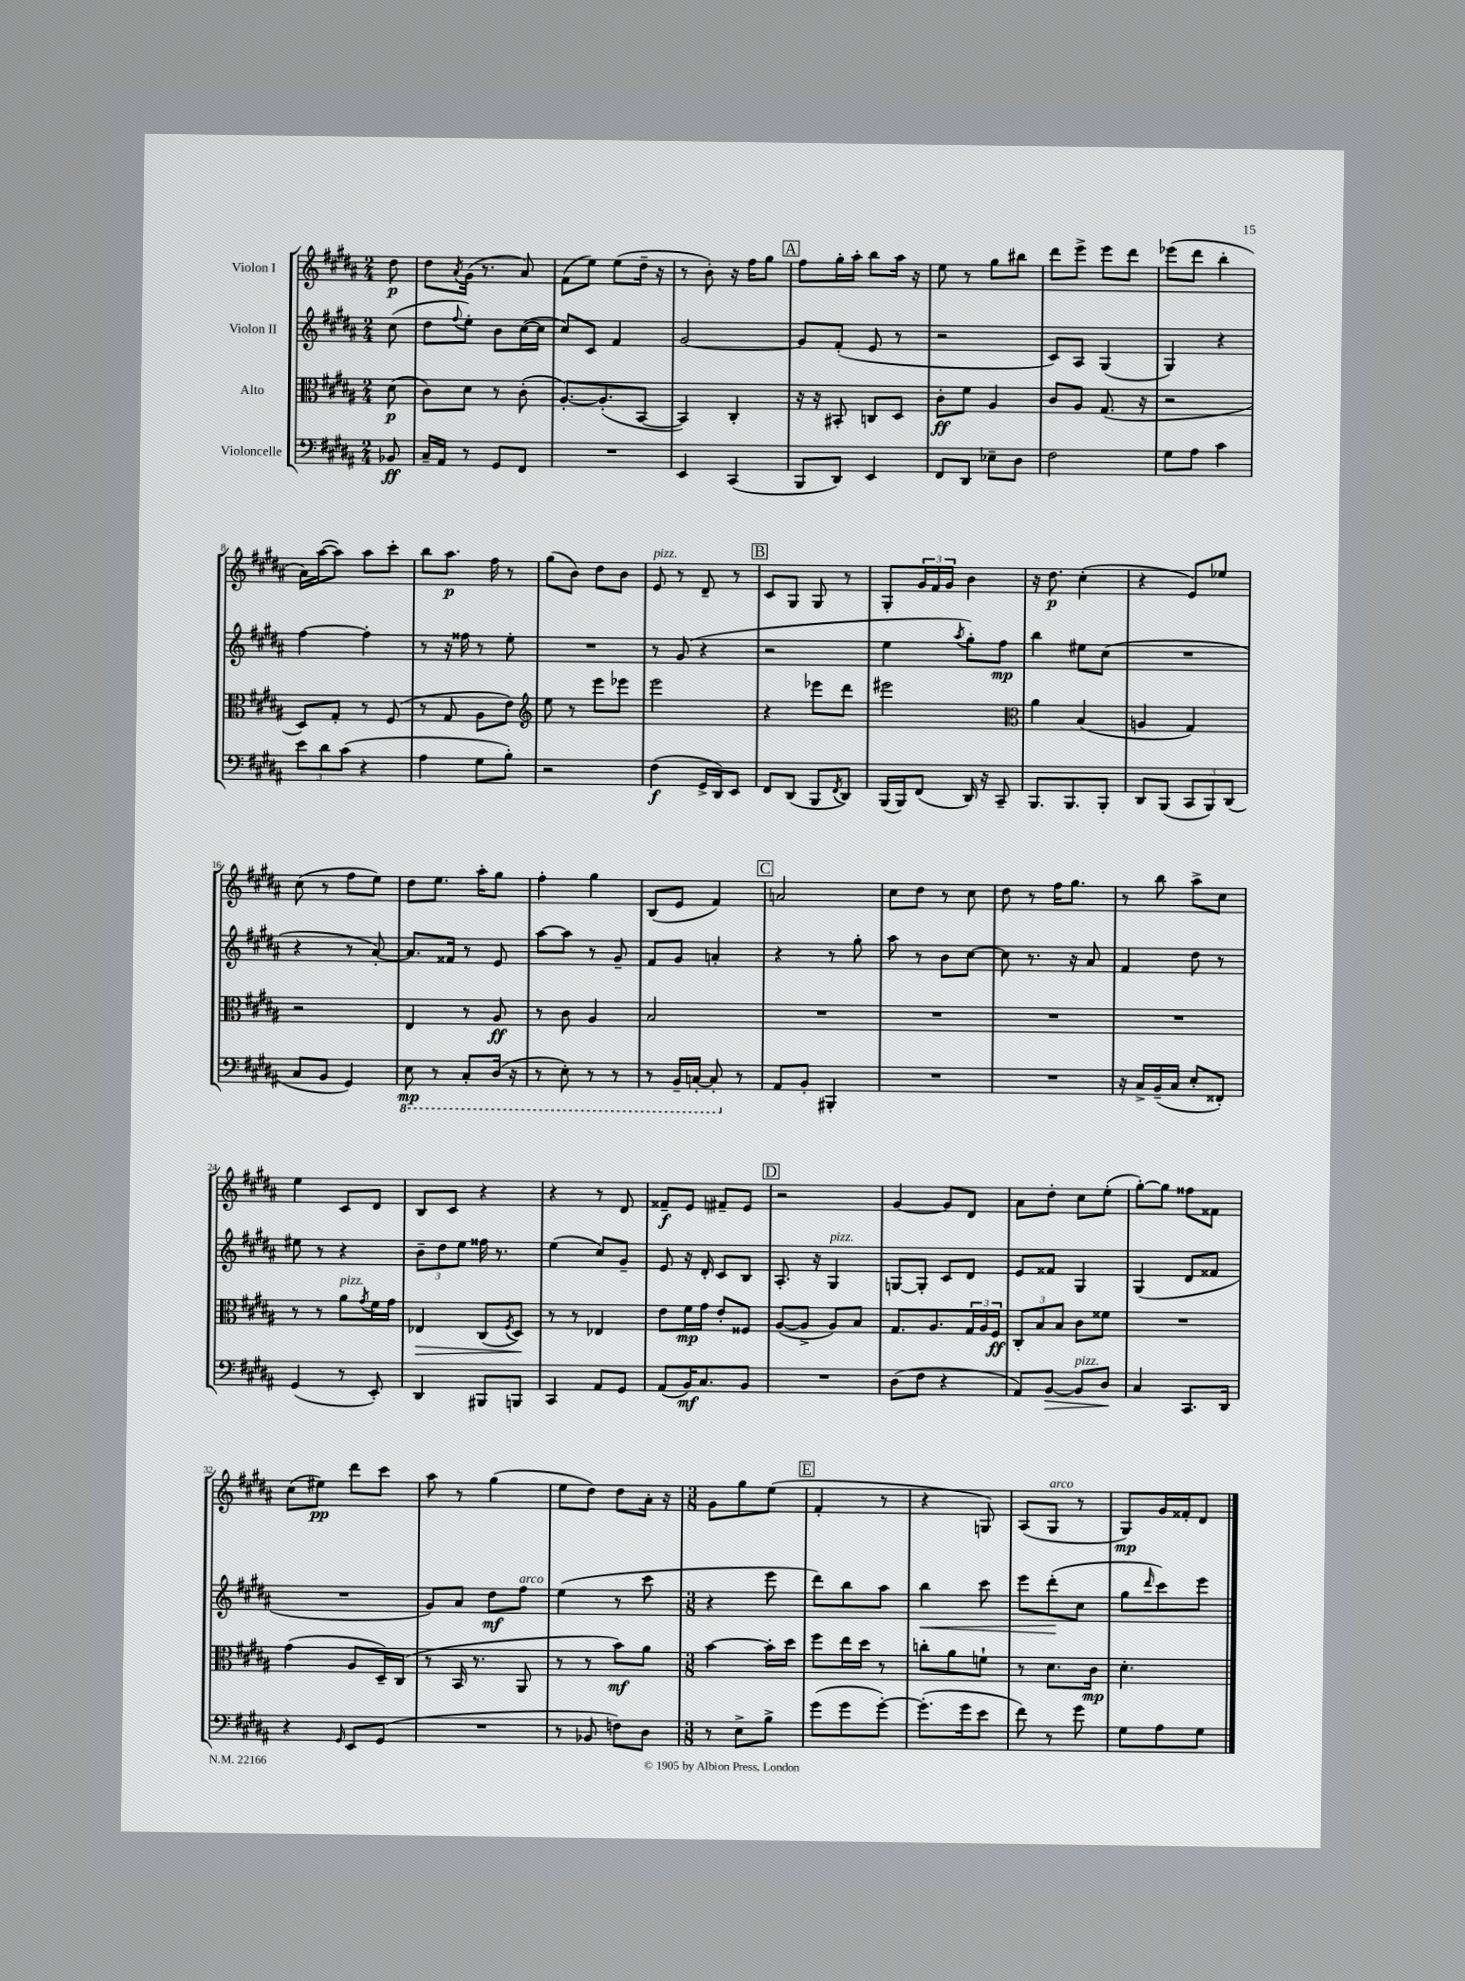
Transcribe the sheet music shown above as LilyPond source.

<<
\new StaffGroup <<
\new Staff = "s0" \with { instrumentName = "Violon I" } {
    \clef treble \key b \major \numericTimeSignature \time 2/4 \partial 8
    dis''8\p |
    dis''8 \acciaccatura { ais'8 } gis'16( r8. ais'8) |
    fis'8( e''8) e''8( dis''16-- r16 |
    r8 b'8-.) r16 fis''16 gis''8 |
    \mark \markup { \box "A" } fis''8 gis''16-. ais''16-. b''8 ais''16 r16 |
    e''8 r8 gis''8 bis''8 |
    dis'''8 e'''8-> e'''8 dis'''8 |
    ees'''8( dis'''8 b''4-. |
    ais'16) ais''16~( ais''8) ais''8 cis'''8-. |
    b''8 ais''8.\p fis''16 r8 |
    gis''8( b'8) dis''8 b'8 |
    e'8^\markup { \italic "pizz." } r8 dis'8-- r8 |
    \mark \markup { \box "B" } cis'8 gis8 gis8 r8 |
    gis8-. \tuplet 3/2 { gis'16 fis'16 gis'16 } b'4 |
    r16 dis''8.\p cis''4-.( |
    r4 e'8) ees''8 |
    cis''8( r8 fis''8 e''8) |
    dis''8 e''8. ais''16-. gis''8 |
    fis''4-. gis''4 |
    b8( e'8 fis'4) |
    \mark \markup { \box "C" } a'2 |
    cis''8 dis''8 r8 cis''8 |
    dis''8 r8 fis''16 gis''8. |
    r8 b''8 ais''8-> cis''8 |
    e''4 cis'8 dis'8 |
    b8 cis'8 r4 |
    r4 r8 dis'8 |
    fisis'8--\f e'8 fis'8-- e'8 |
    \mark \markup { \box "D" } r2 |
    gis'4~ gis'8 dis'8 |
    ais'8 dis''8-. cis''8 e''8-.( |
    gis''8~-.) gis''8 fisis''8 fisis'8 |
    cis''8( eis''8\pp) dis'''8 cis'''8 |
    ais''8 r8 gis''4( |
    e''8 dis''8) dis''8 ais'16-. r16 |
    \numericTimeSignature \time 3/8 gis'8 gis''8 e''8( |
    \mark \markup { \box "E" } fis'4-. r8 |
    r4 g8) |
    ais8( gis8^\markup { \italic "arco" } r8 |
    gis8\mp) gis'16 fisis'16-. dis'8 \bar "|." |
}
\new Staff = "s1" \with { instrumentName = "Violon II" } {
    \clef treble \key b \major \numericTimeSignature \time 2/4 \partial 8
    cis''8( |
    dis''8 \appoggiatura { fis''8 } e''8-.) b'8 cis''16~( cis''16 |
    cis''8) cis'8 fis'4 |
    gis'2~ |
    \mark \markup { \box "A" } gis'8 fis'8-.( e'8 r8 |
    r2 |
    cis'8) ais8 gis4( |
    gis4) r4 |
    fis''4~ fis''4-. |
    r8 r16 fisis''16 r8 e''8-. |
    R2 |
    r8 gis'8( r4 |
    \mark \markup { \box "B" } r2 |
    e''4 \acciaccatura { ais''8 } gis''8-.) fis''8\mp |
    b''4 eis''8 cis''8( |
    R2 |
    r4 r8 ais'8~-.) |
    ais'8. fisis'16 r8 e'8 |
    ais''8~ ais''8 r8 gis'8-- |
    fis'8 gis'8 a'4-. |
    \mark \markup { \box "C" } r4 r8 gis''8-. |
    ais''8 r8 b'8 cis''8~ |
    cis''8 r8. r16 ais'8 |
    fis'4 dis''8 r8 |
    eis''8 r8 r4 |
    \tuplet 3/2 { b'8-- dis''8 e''8 } fisis''16 r8. |
    e''4( cis''8) gis'8-- |
    e'8 r16 dis'16-. cis'8 b8 |
    \mark \markup { \box "D" } ais8.-. r16 gis4^\markup { \italic "pizz." } |
    g8~ g8-. cis'8 dis'8 |
    e'8 fisis'8 gis4 |
    gis4( dis'8 fisis'8 |
    R2 |
    gis'8) ais'8 dis''8\mf fis''8^\markup { \italic "arco" } |
    e''4( r8 cis'''8 |
    \numericTimeSignature \time 3/8 r4 e'''8 |
    \mark \markup { \box "E" } dis'''8) b''8 ais''8 |
    b''4\< cis'''8 |
    e'''8 dis'''8-.\!( cis''8 |
    gis''8 \grace { dis'''16 } cis'''8) e'''8 \bar "|." |
}
\new Staff = "s2" \with { instrumentName = "Alto" } {
    \clef alto \key b \major \numericTimeSignature \time 2/4 \partial 8
    dis'8\p( |
    cis'8) dis'8 r8 cis'8-.( |
    ais8.~-.) ais8.-.( b,8~ |
    b,4) cis4-. |
    \mark \markup { \box "A" } r16 r16 bis,8-. c8 dis8 |
    cis'8-.\ff fis'8 ais4 |
    cis'8 ais8 gis8.( r16 |
    r2 |
    dis8) gis8-. r8 fis8( |
    r8 gis8 ais8 e'8) |
    \clef treble e''8 r8 e'''8 ees'''8 |
    e'''2 |
    \mark \markup { \box "B" } r4 ees'''8 dis'''8 |
    eis'''2 |
    \clef alto ais'4 b4( |
    a4 gis4) |
    r2 |
    e4 r8 ais8\ff |
    r8 cis'8 ais4 |
    b2 |
    \mark \markup { \box "C" } R2 |
    R2 |
    R2 |
    R2 |
    r8 r8 ais'8^\markup { \italic "pizz." } \acciaccatura { gis'8 } fis'16 gis'16 |
    ees4\> cis8( \acciaccatura { fis8 } dis8\!) |
    r8 r8 ees4 |
    e'8 fis'16\mp gis'16 e'8-. fisis8 |
    \mark \markup { \box "D" } ais8~( ais8-> ais8) b8 |
    gis8. ais8. \tuplet 3/2 { gis16 ais16 fis16\ff } |
    \tuplet 3/2 { cis8-. b8 b8 } cis'8 fisis'8 |
    R2 |
    gis'4( ais8 dis16--) cis16( |
    r8 b,16 r8. ais,8 |
    r8 r8 b'8\mf) ais'8 |
    \numericTimeSignature \time 3/8 b'4~ b'16-. dis''16 |
    \mark \markup { \box "E" } fis''8 e''16 dis''16 r8 |
    c''8-. ais'8 f'8-! |
    r8 dis'8. cis'16\mp |
    dis'4.-. \bar "|." |
}
\new Staff = "s3" \with { instrumentName = "Violoncelle" } {
    \clef bass \key b \major \numericTimeSignature \time 2/4 \partial 8
    bes,8\ff |
    cis16-- ais,16 r8 gis,8 fis,8 |
    R2 |
    e,4 cis,4( |
    \mark \markup { \box "A" } b,,8 dis,8) e,4 |
    fis,8 dis,8 ees8-- dis8 |
    fis2 |
    gis8 ais8 cis'4 |
    \tuplet 3/2 { e'8 dis'8 cis'8( } r4 |
    ais4 gis8 b8-.) |
    r2 |
    fis4\f( gis,16-> dis,16) e,8 |
    \mark \markup { \box "B" } fis,8 dis,8( b,,8 \acciaccatura { fis,8 } dis,8) |
    b,,16( b,,16) fis,8( dis,16) r16 cis,8-- |
    b,,8. b,,8. b,,8-. |
    dis,8 b,,8( \tuplet 3/2 { cis,8 b,,8) dis,8( } |
    cis8 b,8 gis,4) |
    \ottava #-1 e,8\mp r8 cis,8-. dis,16( r16 |
    r8 e,8-.) r8 r8 |
    r8 b,,16-- c,16~-. c,8-. \ottava #0 r8 |
    \mark \markup { \box "C" } ais,8 b,8-. bis,,4-. |
    R2 |
    R2 |
    r16 cis16-> b,16--( cis16 e8-. fisis,8-.) |
    gis,4( r8 e,8-.) |
    dis,4 bis,,8 b,,8 |
    cis,4 ais,8 gis,8 |
    ais,8( b,16\mf) cis8. b,8 |
    \mark \markup { \box "D" } R2 |
    dis8( fis8 r4 |
    ais,8) b,8~\> b,8^\markup { \italic "pizz." } dis8\! |
    cis4 cis,8. dis,16 |
    r4 \grace { gis,16 } e,8 gis,8( |
    R2 |
    r8 bes,8 f8) dis8 |
    \numericTimeSignature \time 3/8 r8 e8-> b8-> |
    \mark \markup { \box "E" } gis'8( gis'8 gis'8~-.) |
    gis'8.-.( gis'16 e'8 |
    fis'8) r8 gis'8 |
    gis8 ais8 gis8 \bar "|." |
}
>>
>>
